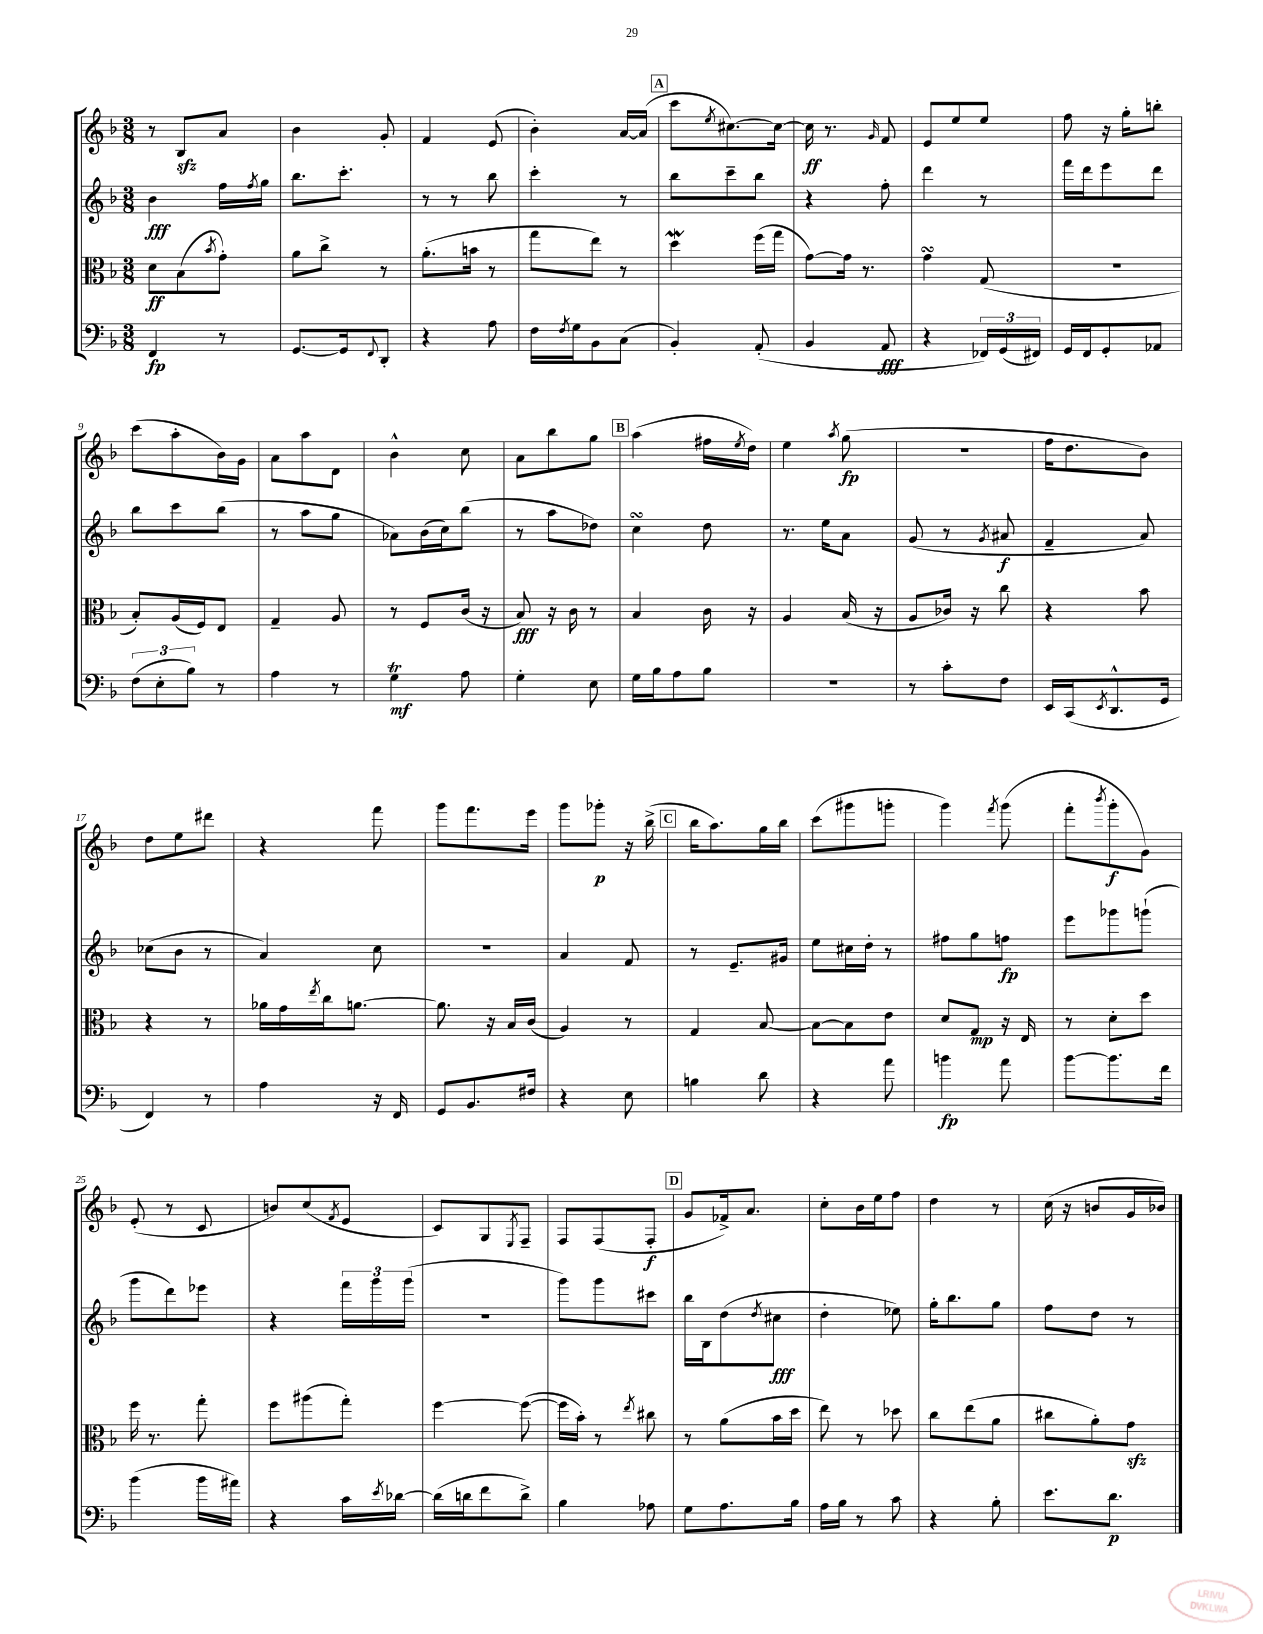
<<
\new StaffGroup <<
\new Staff = "s0" {
    \clef treble \key f \major \numericTimeSignature \time 3/8
    r8 bes8\sfz a'8 |
    bes'4 g'8-. |
    f'4 e'8( |
    bes'4-.) a'16~ a'16( |
    \mark \markup { \box "A" } c'''8 \acciaccatura { e''8 } cis''8.~) cis''16~ |
    cis''16\ff r8. \grace { g'16 } f'8 |
    e'8 e''8 e''8 |
    f''8 r16 g''16-. b''8-. |
    c'''8( a''8-. bes'16) g'16 |
    a'8 a''8 d'8 |
    bes'4-^ c''8 |
    a'8 bes''8 g''8 |
    \mark \markup { \box "B" } a''4( fis''16 \acciaccatura { e''8 } d''16) |
    e''4 \acciaccatura { a''8 } g''8\fp( |
    R4. |
    f''16 d''8. bes'8) |
    d''8 e''8 dis'''8 |
    r4 f'''8 |
    g'''8 f'''8. e'''16 |
    g'''8 ges'''8-.\p r16 bes''16->( |
    \mark \markup { \box "C" } bes''16 a''8.) g''16 bes''16 |
    c'''8( gis'''8 g'''8-. |
    g'''4) \acciaccatura { f'''8 } g'''8( |
    f'''8-. \acciaccatura { bes'''8 } g'''8-.\f g'8) |
    e'8-.( r8 c'8 |
    b'8) c''8( \acciaccatura { f'8 } e'8 |
    c'8) g8 \acciaccatura { e8 } f8-- |
    f8 f8( f8-.\f |
    \mark \markup { \box "D" } g'8 fes'16->) a'8. |
    c''8-. bes'16 e''16 f''8 |
    d''4 r8 |
    c''16( r16 b'8 g'16 bes'16) \bar "|." |
}
\new Staff = "s1" {
    \clef treble \key f \major \numericTimeSignature \time 3/8
    bes'4\fff f''16 \acciaccatura { f''8 } g''16 |
    bes''8. c'''8.-. |
    r8 r8 bes''8 |
    c'''4-. r8 |
    \mark \markup { \box "A" } bes''8 c'''8-- bes''8 |
    r4 f''8-. |
    d'''4 r8 |
    f'''16 d'''16 e'''8 d'''8 |
    bes''8 c'''8 bes''8( |
    r8 a''8 g''8 |
    aes'8) bes'16( c''16) bes''8( |
    r8 a''8 des''8) |
    \mark \markup { \box "B" } c''4\turn d''8 |
    r8. e''16 a'8 |
    g'8( r8 \acciaccatura { g'8 } ais'8\f |
    f'4-- a'8) |
    ces''8( bes'8 r8 |
    a'4) c''8 |
    R4. |
    a'4 f'8 |
    \mark \markup { \box "C" } r8 e'8.-- gis'16 |
    e''8 cis''16 d''16-. r8 |
    fis''8 g''8 f''8\fp |
    e'''8 ges'''8 g'''8-!( |
    g'''8 d'''8) ees'''8 |
    r4 \tuplet 3/2 { f'''16 g'''16 g'''16( } |
    R4. |
    g'''8) g'''8 cis'''8 |
    \mark \markup { \box "D" } bes''16 bes16 d''8( \acciaccatura { d''8 } cis''8\fff |
    d''4-. ees''8) |
    g''16-. bes''8. g''8 |
    f''8 d''8 r8 \bar "|." |
}
\new Staff = "s2" {
    \clef alto \key f \major \numericTimeSignature \time 3/8
    d'8\ff bes8( \acciaccatura { bes'8 } g'8-.) |
    a'8 c''8-> r8 |
    a'8.-.( b'16 r8 |
    g''8 e''8) r8 |
    \mark \markup { \box "A" } d''4\mordent f''16( g''16 |
    g'8~) g'16 r8. |
    g'4\turn g8( |
    R4. |
    bes8-.) a16( f16) e8 |
    g4-- a8 |
    r8 f8 c'16( r16 |
    bes8\fff) r16 c'16 r8 |
    \mark \markup { \box "B" } bes4 c'16 r16 |
    a4 bes16( r16 |
    a8 ces'16) r16 c''8 |
    r4 bes'8 |
    r4 r8 |
    aes'16 g'16 \acciaccatura { e''8 } c''16 a'8.~ |
    a'8. r16 bes16 c'16( |
    a4) r8 |
    \mark \markup { \box "C" } g4 bes8~ |
    bes8~ bes8 e'8 |
    d'8 g8\mp r16 e16 |
    r8 d'8-. d''8 |
    f''16 r8. g''8-. |
    f''8 ais''8( g''8-.) |
    f''4~ f''8~( |
    f''16 bes'16-.) r8 \acciaccatura { e''8 } cis''8 |
    \mark \markup { \box "D" } r8 a'8( bes'16 d''16 |
    e''8) r8 des''8 |
    c''8 e''8( a'8 |
    cis''8 a'8-.) g'8\sfz \bar "|." |
}
\new Staff = "s3" {
    \clef bass \key f \major \numericTimeSignature \time 3/8
    f,4\fp r8 |
    g,8.~ g,16 \appoggiatura { f,8 } d,8-. |
    r4 a8 |
    f16 \acciaccatura { f8 } g16 bes,8 c8( |
    \mark \markup { \box "A" } bes,4-.) a,8-.( |
    bes,4 a,8\fff |
    r4 \tuplet 3/2 { fes,16) g,16( fis,16) } |
    g,16 f,16 g,8-. aes,8 |
    \tuplet 3/2 { f8( e8-. bes8) } r8 |
    a4 r8 |
    g4\trill\mf a8 |
    g4-. e8 |
    \mark \markup { \box "B" } g16 bes16 a8 bes8 |
    R4. |
    r8 c'8-. f8 |
    e,16 c,16( \acciaccatura { e,8 } d,8.-^ g,16 |
    f,4) r8 |
    a4 r16 f,16 |
    g,8 bes,8. fis16 |
    r4 e8 |
    \mark \markup { \box "C" } b4 d'8 |
    r4 a'8 |
    b'4\fp a'8 |
    bes'8~ bes'8. f'16 |
    bes'4( bes'16 ais'16) |
    r4 c'16 \acciaccatura { e'8 } des'16~ |
    des'16( d'16 f'8 d'8->) |
    bes4 aes8 |
    \mark \markup { \box "D" } g8 a8. bes16 |
    a16 bes16 r8 c'8 |
    r4 bes8-. |
    e'8. d'8.\p \bar "|." |
}
>>
>>
